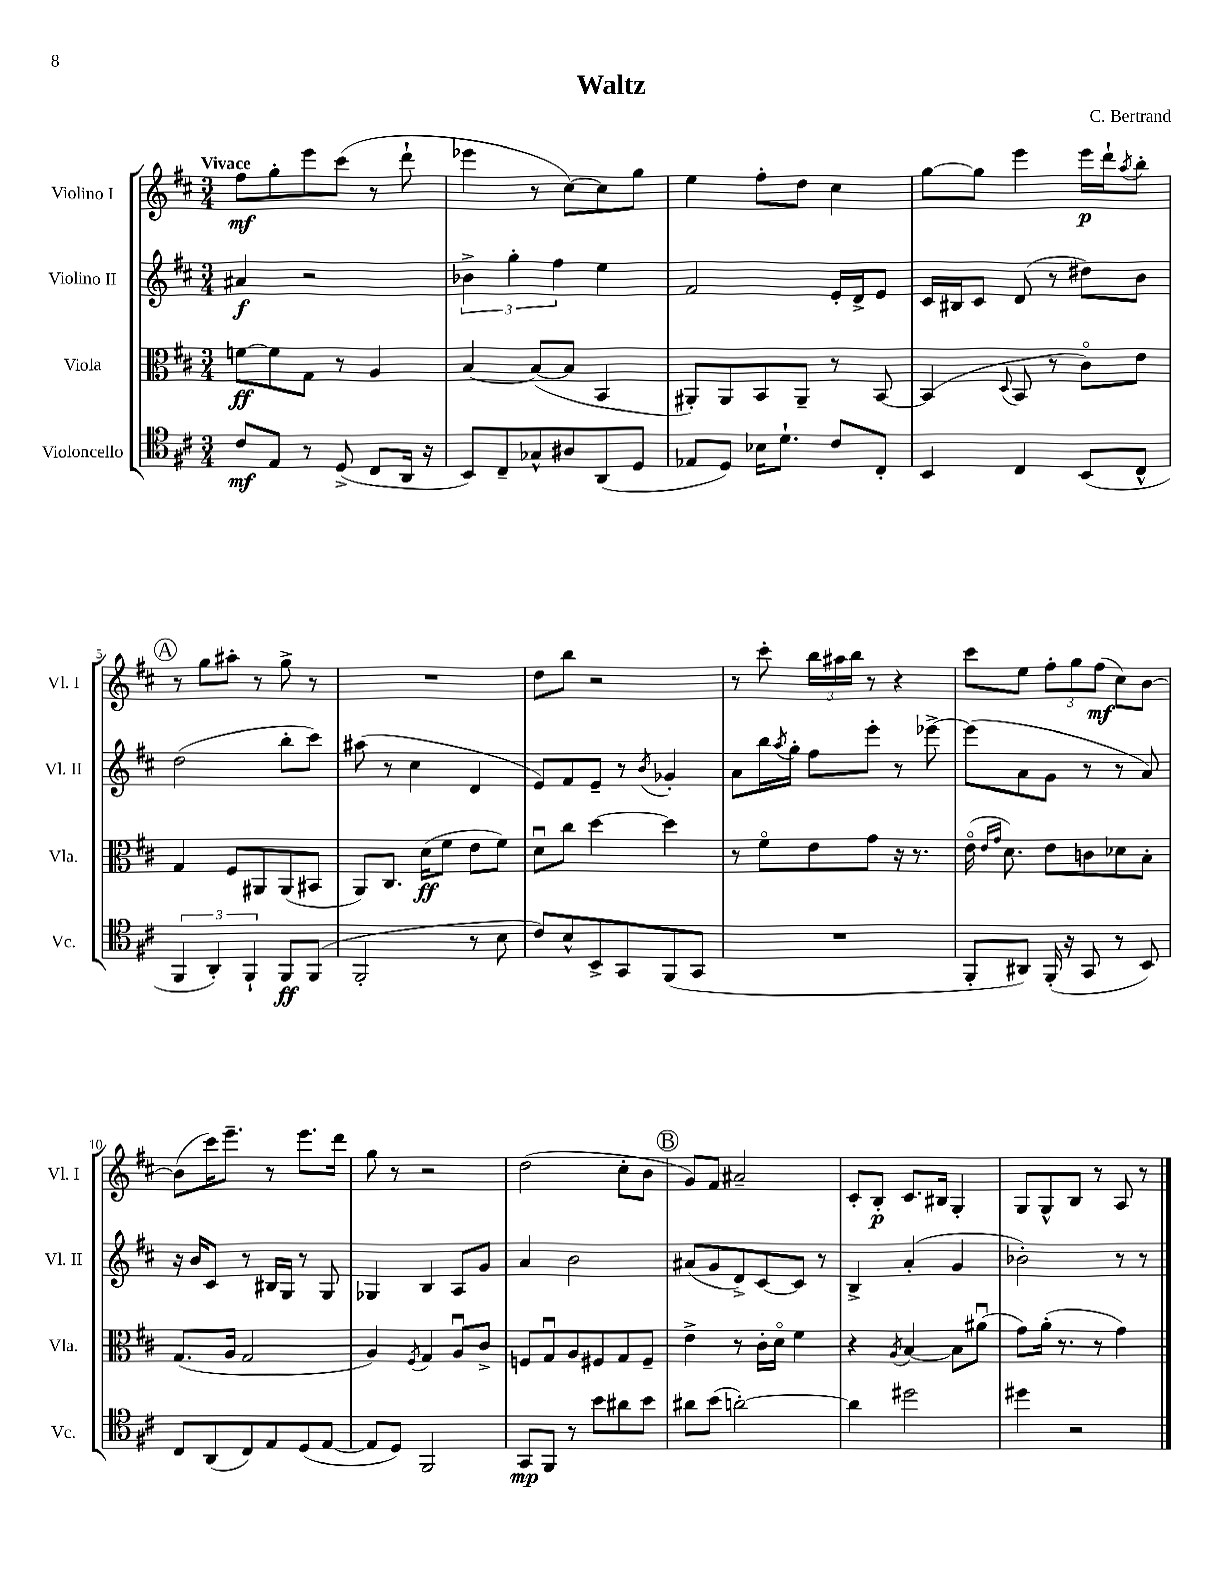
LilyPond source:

\header { title = "Waltz" composer = "C. Bertrand" }
<<
\new StaffGroup <<
\new Staff = "s0" \with { instrumentName = "Violino I" shortInstrumentName = "Vl. I" } {
    \clef treble \key d \major \numericTimeSignature \time 3/4 \tempo "Vivace"
    fis''8\mf g''8-. e'''8 cis'''8( r8 d'''8-! |
    ees'''4 r8 cis''8~) cis''8 g''8 |
    e''4 fis''8-. d''8 cis''4 |
    g''8~ g''8 e'''4 e'''16\p d'''16-! \acciaccatura { a''8 } b''8-. |
    \mark \markup { \circle "A" } r8 g''8 ais''8-. r8 g''8-> r8 |
    R2. |
    d''8 b''8 r2 |
    r8 cis'''8-. \tuplet 3/2 { b''16 ais''16 b''16 } r8 r4 |
    cis'''8 e''8 \tuplet 3/2 { fis''8-. g''8 fis''8\mf( } cis''8) b'8~ |
    b'8( cis'''16) e'''8.-- r8 e'''8. d'''16 |
    g''8 r8 r2 |
    d''2( cis''8-. b'8 |
    \mark \markup { \circle "B" } g'8) fis'8 ais'2-- |
    cis'8-. b8-.\p cis'8. bis16 g4-. |
    g8 g8-^ b8 r8 a8 r8 \bar "|." |
}
\new Staff = "s1" \with { instrumentName = "Violino II" shortInstrumentName = "Vl. II" } {
    \clef treble \key d \major \numericTimeSignature \time 3/4
    ais'4\f r2 |
    \tuplet 3/2 { bes'4-> g''4-. fis''4 } e''4 |
    fis'2 e'16-. d'16-> e'8 |
    cis'16 bis16 cis'8 d'8( r8 dis''8) b'8 |
    \mark \markup { \circle "A" } d''2( b''8-. cis'''8) |
    ais''8( r8 cis''4 d'4 |
    e'8) fis'8 e'8-- r8 \acciaccatura { b'8 } ges'4-. |
    a'8 b''16 \acciaccatura { a''8 } g''16-. fis''8 e'''8-. r8 ees'''8~-> |
    ees'''8( a'8 g'8 r8 r8 a'8) |
    r16 b'16 cis'8 r8 bis16 g16 r8 g8 |
    ges4 b4 a8 g'8 |
    a'4 b'2 |
    \mark \markup { \circle "B" } ais'8( g'8 d'8->) cis'8~ cis'8 r8 |
    b4-> a'4-.( g'4 |
    bes'2-.) r8 r8 \bar "|." |
}
\new Staff = "s2" \with { instrumentName = "Viola" shortInstrumentName = "Vla." } {
    \clef alto \key d \major \numericTimeSignature \time 3/4
    f'8~\ff f'8 g8 r8 a4 |
    b4~ b8~( b8 b,4 |
    ais,8-.) ais,8 b,8 ais,8-- r8 b,8~ |
    b,4( \appoggiatura { d8 } b,8 r8 cis'8\flageolet) e'8 |
    \mark \markup { \circle "A" } g4 fis8 ais,8 ais,8( bis,8 |
    a,8) cis8. d'16\ff( fis'8 e'8 fis'8) |
    d'8\downbow cis''8 d''4~ d''4 |
    r8 fis'8\flageolet e'8 g'8 r16 r8. |
    e'16\flageolet( \grace { e'16 g'16 } d'8.) e'8 c'8 des'8 b8-. |
    g8.( a16 g2 |
    a4) \acciaccatura { fis8 } g4 a8\downbow cis'8-> |
    f8 g8\downbow a8 fis8 g8 fis8-- |
    \mark \markup { \circle "B" } e'4-> r8 cis'16-. d'16\flageolet fis'4 |
    r4 \acciaccatura { a8 } b4~ b8 ais'8\downbow( |
    g'8) a'16-.( r8. r8 g'4) \bar "|." |
}
\new Staff = "s3" \with { instrumentName = "Violoncello" shortInstrumentName = "Vc." } {
    \clef tenor \key d \major \numericTimeSignature \time 3/4
    cis'8\mf e8 r8 d8->( cis8 a,16 r16 |
    b,8) cis8-- ges8-^ ais8 a,8( d8 |
    ees8 d8) bes16 d'8.-! cis'8 cis8-. |
    b,4 cis4 b,8( cis8-^ |
    \mark \markup { \circle "A" } \tuplet 3/2 { fis,4 a,4-.) fis,4-! } fis,8\ff fis,8( |
    fis,2-. r8 b8 |
    cis'8) b8-^ b,8-> g,8 fis,8( g,8 |
    R2. |
    fis,8-. ais,8) fis,16-.( r16 g,8 r8 b,8) |
    cis8 a,8( cis8) e8 d8( e8~ |
    e8 d8) fis,2 |
    g,8\mp fis,8 r8 b'8 ais'8 b'8 |
    \mark \markup { \circle "B" } ais'8 b'8( a'2~-.) |
    a'4 dis''2 |
    dis''4 r2 \bar "|." |
}
>>
>>
